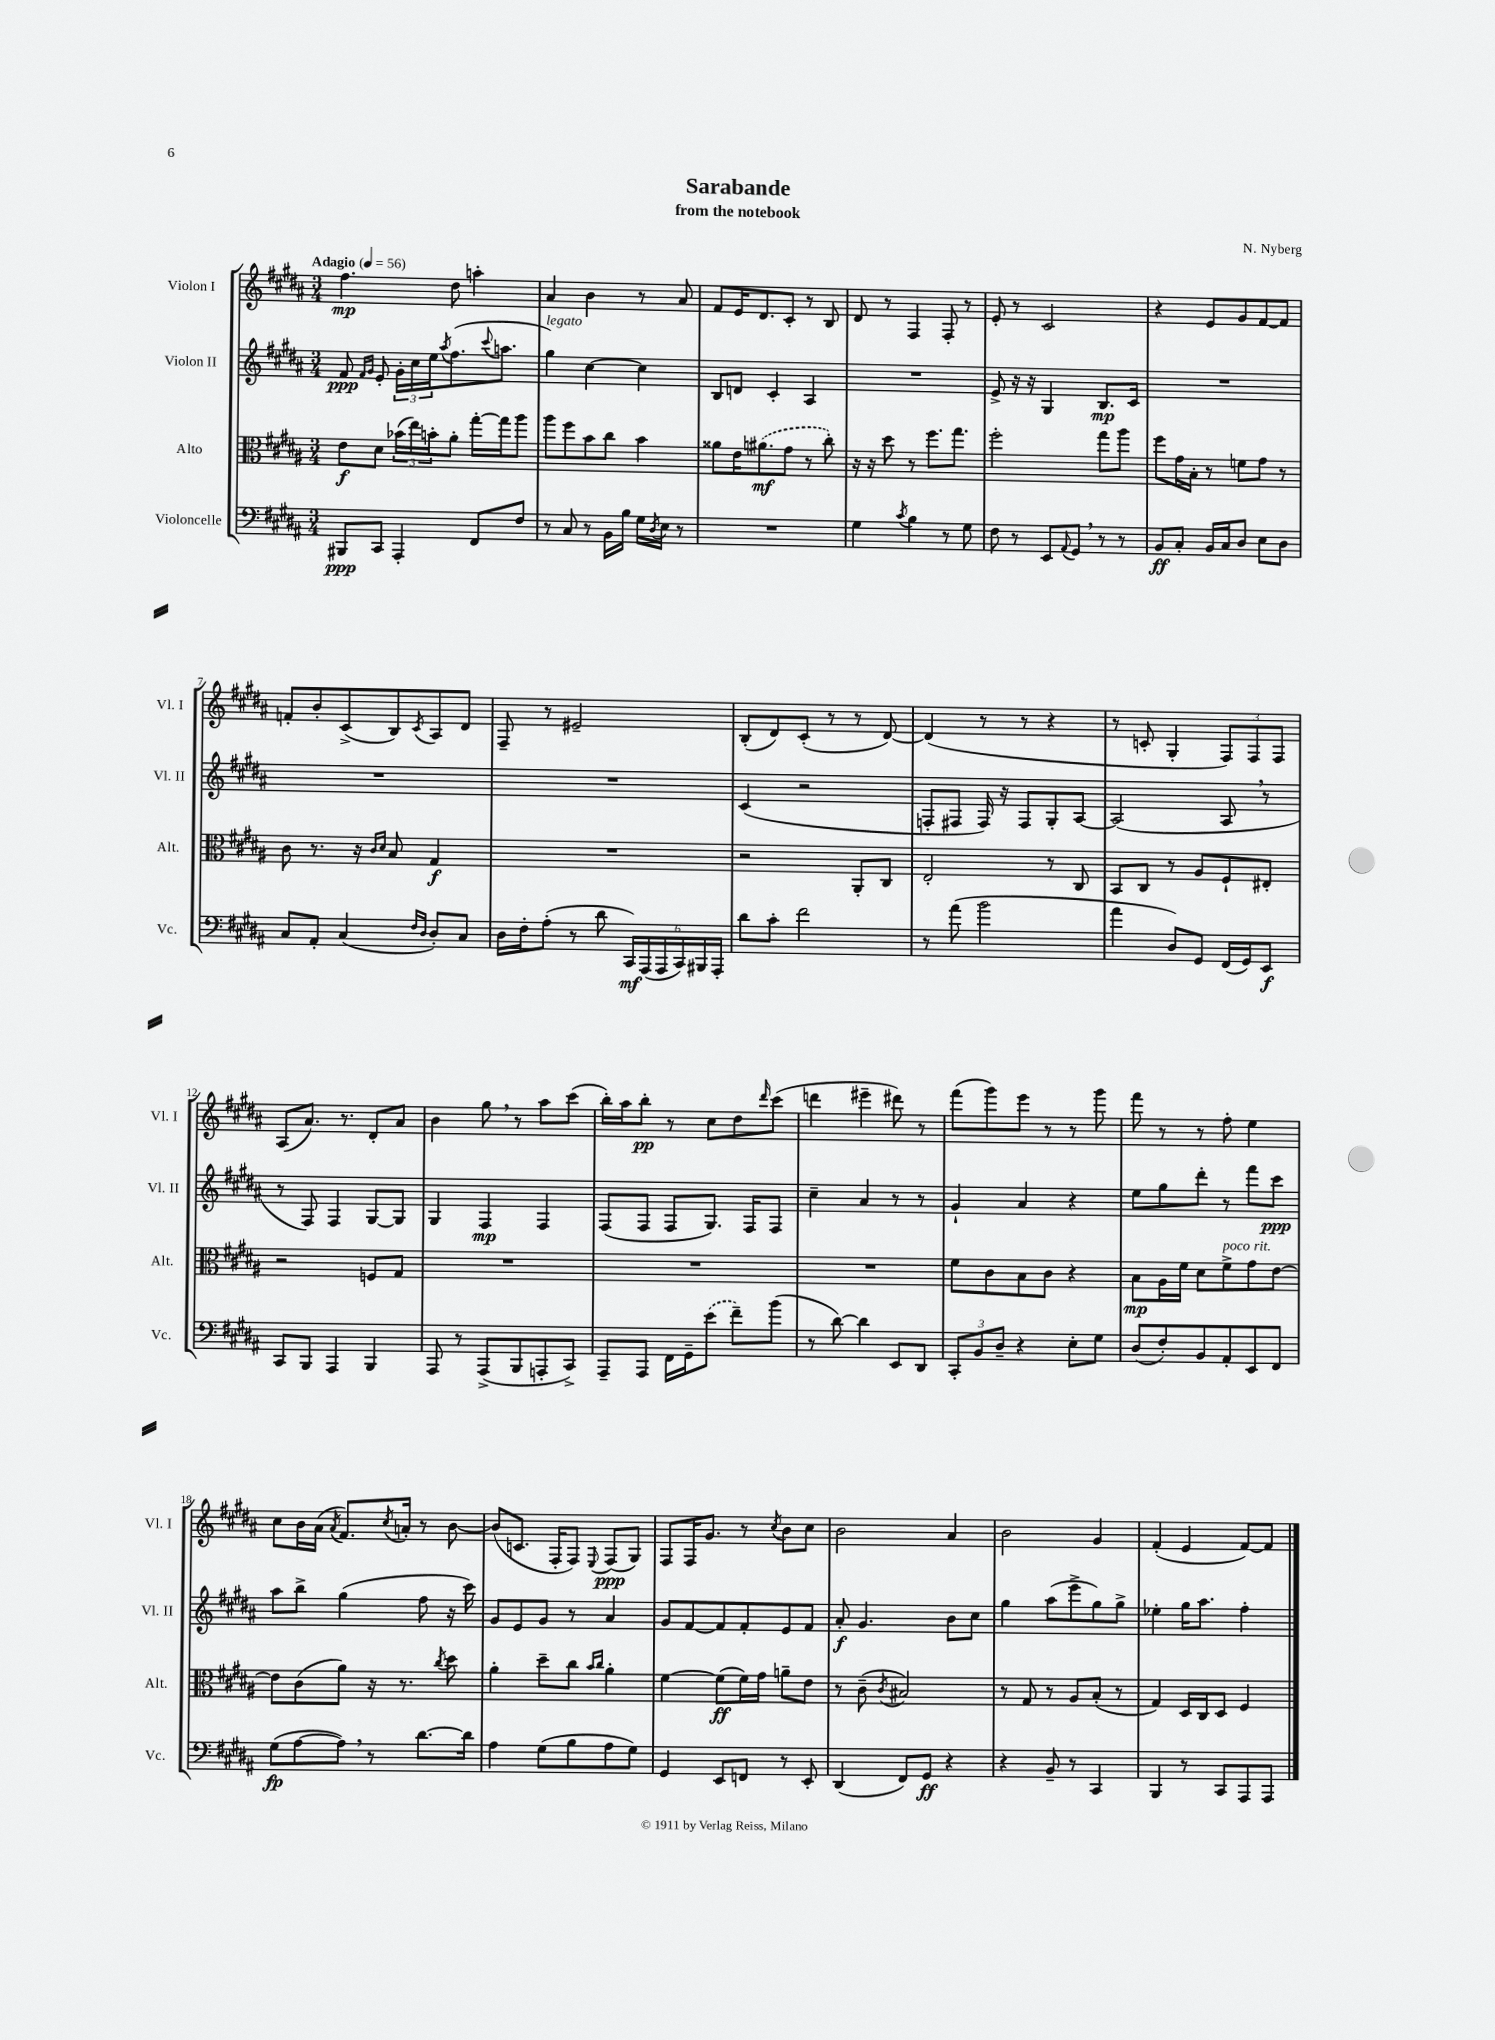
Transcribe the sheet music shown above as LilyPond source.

\header { title = "Sarabande" composer = "N. Nyberg" subtitle = "from the notebook" }
<<
\new StaffGroup <<
\new Staff = "s0" \with { instrumentName = "Violon I" shortInstrumentName = "Vl. I" } {
    \clef treble \key b \major \numericTimeSignature \time 3/4 \tempo "Adagio" 4 = 56
    fis''4.\mp dis''8 a''4-. |
    ais'4 b'4 r8 ais'8 |
    fis'8 e'16 dis'8. cis'8-. r8 b8 |
    dis'8 r8 fis4 fis8-. r8 |
    e'8-. r8 cis'2 |
    r4 e'8 gis'8 fis'8~ fis'8 |
    f'8-. b'8-. cis'8->( b8) \acciaccatura { cis'8 } ais8 dis'8 |
    fis8-- r8 eis'2-- |
    b8-.( dis'8) cis'8-.( r8 r8 dis'8~) |
    dis'4( r8 r8 r4 |
    r8 c'8-. gis4-. \tuplet 3/2 { fis8) fis8 fis8 } |
    ais8( ais'8.) r8. dis'8-. ais'8 |
    b'4 gis''8 \breathe r8 ais''8 cis'''8( |
    b''16-.) ais''16 b''8-.\pp r8 cis''8 dis''8 \grace { dis'''16 } cis'''8( |
    d'''4 eis'''4-- dis'''8) r8 |
    fis'''8( gis'''8) e'''8 r8 r8 gis'''8 |
    fis'''8 r8 r8 fis''8-. e''4 |
    cis''8 b'16 ais'16( \acciaccatura { ais'8 } fis'8.) \acciaccatura { cis''8 } a'16-. r8 b'8~ |
    b'8( c'8. fis16-. fis8) \appoggiatura { e8 } fis8\ppp( gis8) |
    fis8 fis16 gis'8. r8 \acciaccatura { cis''8 } b'8 cis''8 |
    b'2 ais'4 |
    b'2 gis'4 |
    fis'4-.( e'4 fis'8~) fis'8 \bar "|." |
}
\new Staff = "s1" \with { instrumentName = "Violon II" shortInstrumentName = "Vl. II" } {
    \clef treble \key b \major \numericTimeSignature \time 3/4
    fis'8\ppp \grace { fis'16 gis'16 } e'8-. \tuplet 3/2 { gis'16-. cis''16 e''16 } \acciaccatura { ais''8 } fis''8.( \appoggiatura { cis'''8 } a''8. |
    gis''4^\markup { \italic "legato" }) cis''4~ cis''4 |
    b8 d'8 cis'4-. ais4 |
    R2. |
    e'8-> r16 r16 gis4 b8.\mp cis'16 |
    R2. |
    R2. |
    R2. |
    cis'4( r2 |
    f8-. fis8 fis16) r16 fis8 gis8-. ais8~ |
    ais2( ais8 \breathe r8 |
    r8 fis8) fis4 gis8~ gis8 |
    gis4 fis4\mp fis4 |
    fis8( fis8 fis8 gis8.) fis16 fis8 |
    cis''4-- ais'4 r8 r8 |
    gis'4-! ais'4 r4 |
    e''8 gis''8 dis'''8-. r8 fis'''8 cis'''8\ppp |
    ais''8 b''8-> gis''4( fis''8 r16 cis'''16) |
    gis'8 e'8 gis'8 r8 ais'4 |
    gis'8 fis'8~ fis'8 fis'8-. e'8 fis'8 |
    ais'8-.\f gis'4. b'8 cis''8 |
    gis''4 ais''8( e'''8-> gis''8) gis''8-> |
    ees''4-. gis''16 ais''8. fis''4-. \bar "|." |
}
\new Staff = "s2" \with { instrumentName = "Alto" shortInstrumentName = "Alt." } {
    \clef alto \key b \major \numericTimeSignature \time 3/4
    e'8\f dis'8 \tuplet 3/2 { bes'16( e''16) b'16-. } ais'8-. gis''16~-. gis''16 ais''8 |
    ais''8 fis''8 b'8 cis''8 b'4 |
    aisis'8 e'16 \once \slurDashed ais'8.\mf( gis'8 r8 cis''8-.) |
    r16 r16 dis''8 r8 fis''8. gis''8. |
    fis''2-. gis''8 ais''8 |
    fis''8 gis'16 b16-. r8 f'8 gis'8 r8 |
    cis'8 r8. r16 \grace { cis'16 dis'16 } b8 gis4\f |
    R2. |
    r2 ais,8-. cis8 |
    e2-. r8 cis8 |
    b,8 cis8 r8 ais8 fis8-! eis8-. |
    r2 f8 gis8 |
    R2. |
    R2. |
    R2. |
    fis'8 cis'8 b8 cis'8 r4 |
    b8\mp ais16 fis'16 dis'8 fis'8->^\markup { \italic "poco rit." } gis'8 e'8~ |
    e'8 cis'8( ais'8) r16 r8. \acciaccatura { cis''8 } dis''8 |
    ais'4-. dis''8-- cis''8 \grace { b'16 cis''16 } ais'4-. |
    fis'4~ fis'8\ff( fis'16) gis'16 a'8-- e'8 |
    r8 cis'8--( \acciaccatura { cis'8 } bis2) |
    r8 gis8 r8 ais8 b8-.( r8 |
    gis4) dis16 cis16 dis8 fis4 \bar "|." |
}
\new Staff = "s3" \with { instrumentName = "Violoncelle" shortInstrumentName = "Vc." } {
    \clef bass \key b \major \numericTimeSignature \time 3/4
    bis,,8\ppp cis,8 ais,,4-. fis,8 fis8 |
    r8 cis8 r8 b,16 b16 gis16 \acciaccatura { dis8 } e16 r8 |
    R2. |
    gis4 \acciaccatura { cis'8 } b4 r8 gis8 |
    fis8 r8 e,8 \appoggiatura { ais,8 } gis,8 \breathe r8 r8 |
    b,8\ff cis8-. b,16 cis16 dis8 e8 dis8 |
    cis8 ais,8-. cis4( \grace { fis16 dis16 } dis8-.) cis8 |
    dis16 fis16-. ais8-.( r8 dis'8 \tuplet 6/4 { cis,16\mf) ais,,16( ais,,16 cis,16) bis,,16 ais,,16-. } |
    dis'8 cis'8-. fis'2 |
    r8 ais'8( b'2 |
    ais'4 dis8) gis,8 fis,16( gis,16) e,8\f |
    cis,8 b,,8 ais,,4 b,,4 |
    ais,,8 r8 ais,,8->( b,,8 a,,8-. cis,8->) |
    ais,,8-- ais,,8 fis,16 gis,16-- \once \slurDashed e'8( fis'8--) b'8( |
    r8 dis'8~) dis'4 e,8 dis,8 |
    \tuplet 3/2 { cis,8-. b,8 dis8-- } r4 e8-. gis8 |
    dis8( fis8-.) b,8 ais,8-. e,8 fis,8 |
    gis8\fp( ais8~ ais8) \breathe r8 dis'8.~ dis'16 |
    ais4 gis8( b8 ais8 gis8) |
    gis,4 e,8 f,8 r8 e,8-. |
    dis,4( fis,8) gis,8\ff r4 |
    r4 b,8-- r8 cis,4 |
    b,,4 r8 cis,8 ais,,8 ais,,8 \bar "|." |
}
>>
>>
